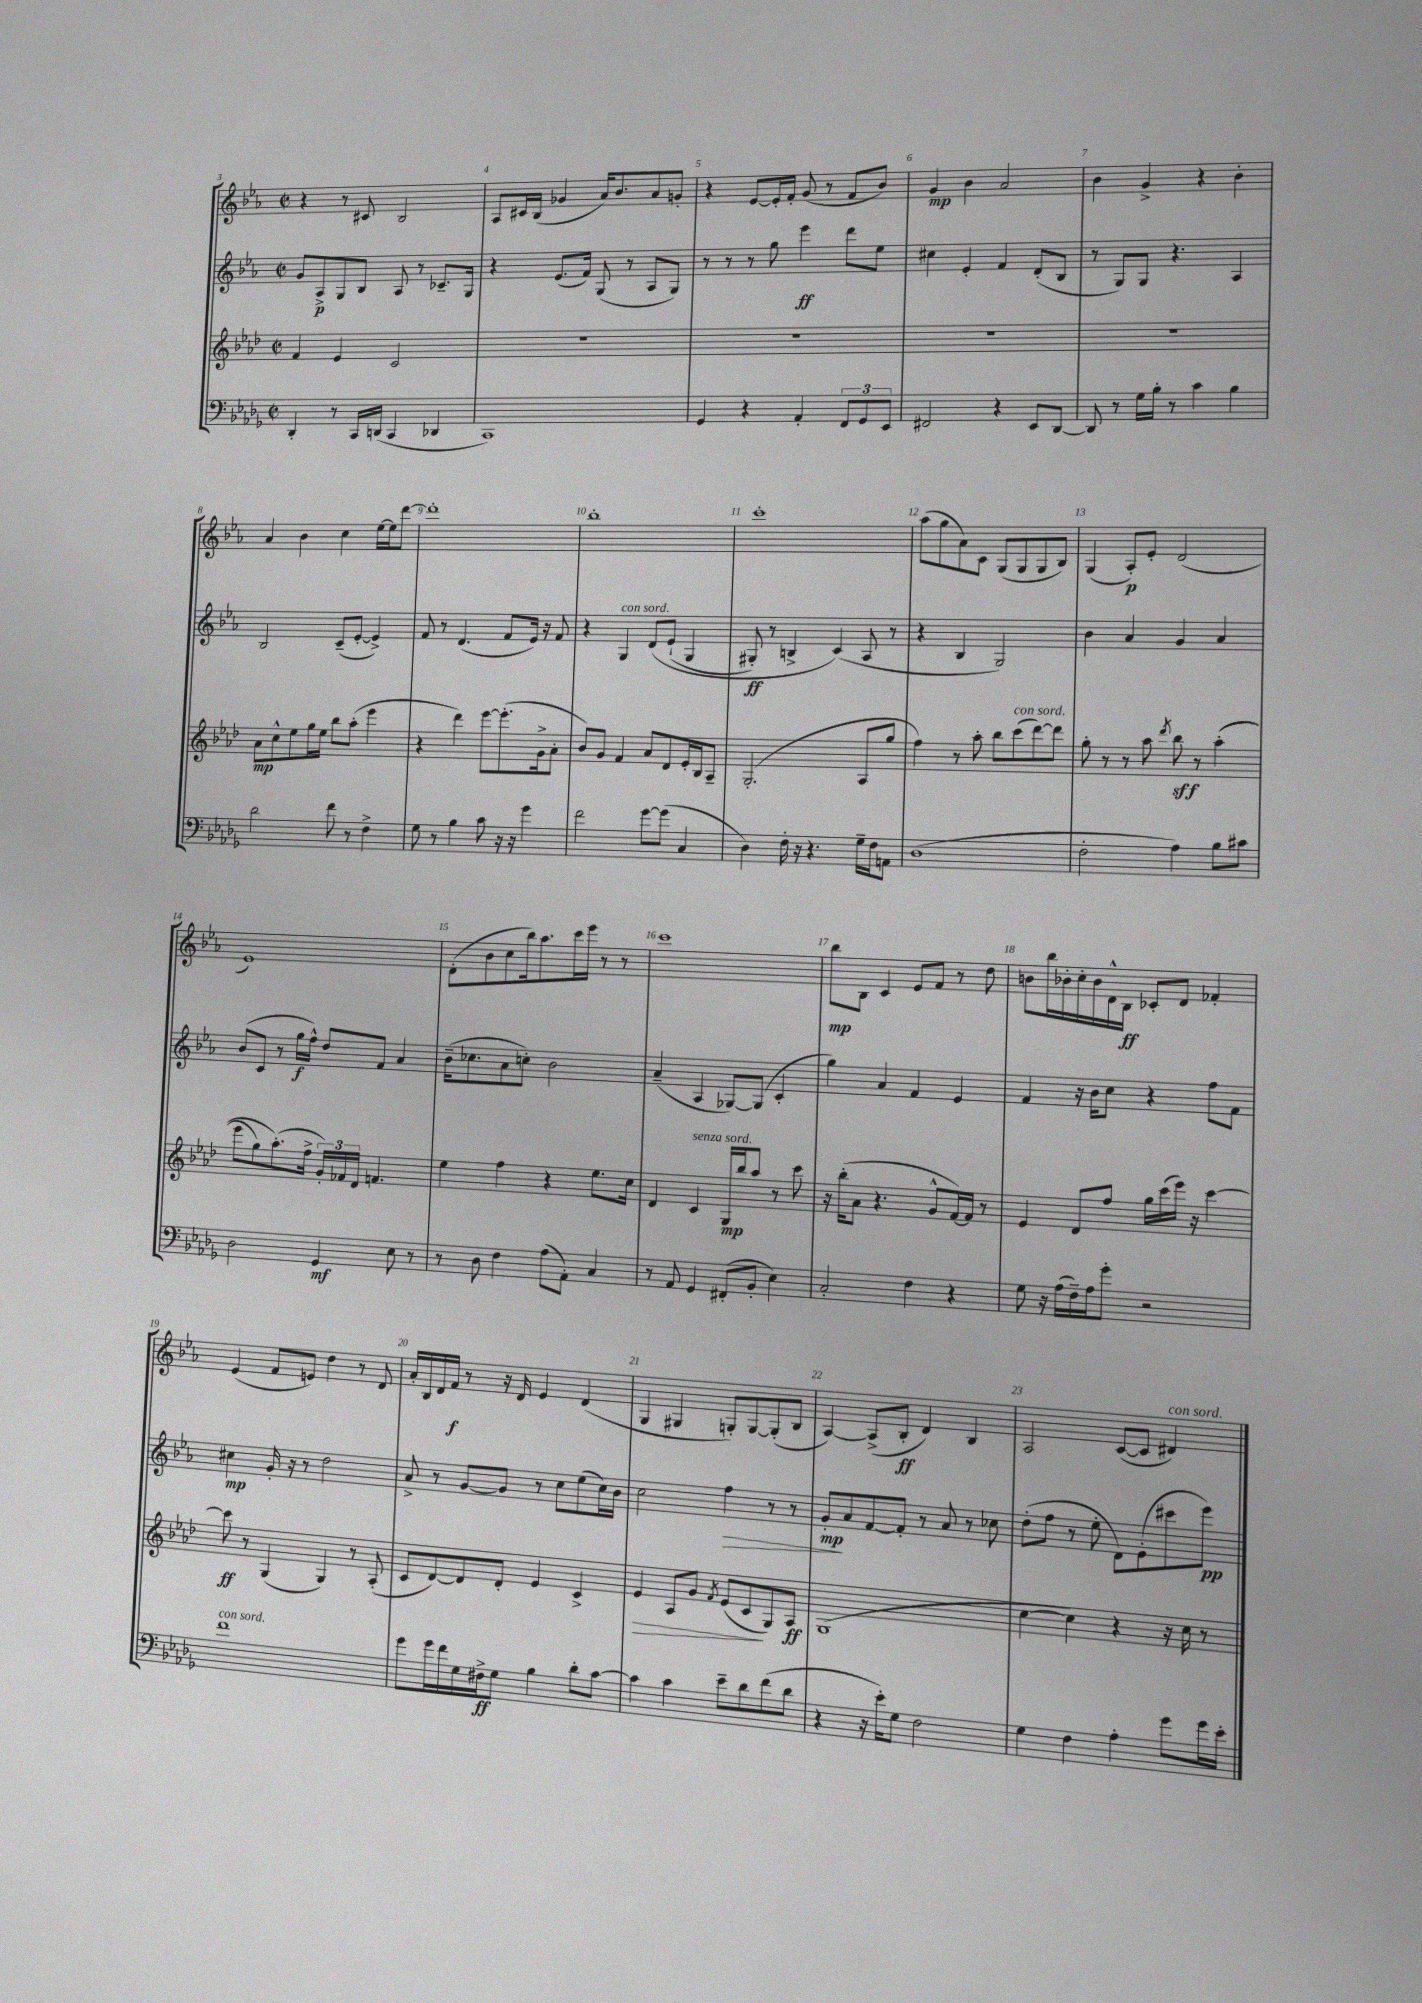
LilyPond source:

<<
\new StaffGroup <<
\new Staff = "s0" {
    \clef treble \key ees \major \defaultTimeSignature \time 2/2
    r4 r8 cis'8 bes2 |
    aes8 cis'16 bes16( ges'4 aes'16) bes'8. aes'8 g'8-. |
    r4 ees'8~ ees'16-. f'16-. g'8( r8 f'8 bes'8) |
    g'4\mp bes'4 aes'2 |
    bes'4 g'4-> r4 bes'4-. |
    aes'4 bes'4 c''4 ees''16~ ees''16 d'''8~ |
    d'''1-. |
    bes''1-. |
    c'''1-. |
    aes''8( g''8 aes'8) c'8 g8( g8 g8 bes8) |
    g4( aes8-.\p) ees'8-. d'2( |
    ees'1) |
    d'8-.( bes'8 c''8 bes''16) aes''8. c'''16 ees'''16 r8 r8 |
    c'''1 |
    bes''8\mp bes8 c'4 ees'8 f'8 r8 d''8 |
    b'8 bes''16 bes'16-. c''16-. bes'16 d'16-^ bes16\ff ces'8-. d'8 fes'4-. |
    ees'4( f'8 e'8) d''4 r8 d'8 |
    aes'16-. bes16 d'16 f'16\f r8 r16 d'16 ees'4 d'4( |
    g4 gis4 g8-.) g8~ g8-.( bes8 |
    aes4~) aes8->( bes8-.\ff d'4) bes4 |
    aes2 c'8~( c'8 dis'4^\markup { \italic "con sord." }) \bar "|." |
}
\new Staff = "s1" {
    \clef treble \key ees \major \defaultTimeSignature \time 2/2
    g'8 aes8->\p g8 bes8 aes8 r8 ces'8.-- g16 |
    r4 ees'8.( f'16) g8( r8 aes8 g8) |
    r8 r8 r8 g''8 ees'''4\ff d'''8 ees''8 |
    cis''4 ees'4-. f'4 d'8-.( bes8 |
    r8 g8) g8 r4. aes4 |
    bes2 c'8--( ees'8~-. ees'4->) |
    f'8 r8 d'4.( f'8 ees'16) r16 f'8 |
    r4 g4^\markup { \italic "con sord." } d'8\( ees'8-!( g4 |
    gis8-.\ff) r8 b4-> c'4(\) aes8 r8 |
    r4 bes4 g2) |
    bes'4 aes'4 g'4 aes'4 |
    bes'8( c'8 r8 g''16\f f''16-^) d''8 f'8 aes'4 |
    bes'16--( ces''8. aes'8 c''8-.) bes'2 |
    aes'4--( aes4 ges8~) ges8( c'4-. |
    g''4) aes'4 f'4 ees'4 |
    f'4 r16 bes'16 c''8 r4 f''8 f'8 |
    cis''4\mp g'16-. r16 r8 d''2 |
    aes'8-> r8 g'8~ g'8 r8 c''8 ees''8( c''16) bes'16 |
    c''2 f''4\> r8 r8 |
    g'8-.\mp\! aes'8 f'8~ f'8-. r8 aes'8 r8 ces''8 |
    d''8-.( f''8 r8 ees''8-. d'8) ees'8-.( cis'''8 ees'''8\pp) \bar "|." |
}
\new Staff = "s2" {
    \clef treble \key aes \major \defaultTimeSignature \time 2/2
    f'4 ees'4 c'2 |
    r1 |
    R1 |
    R1 |
    R1 |
    aes'8\mp c''8-^ ees''8 g''16 ees''16 bes''8 aes''8-.( ees'''4 |
    r4 des'''4) ees'''8~ ees'''8.-.( g'16-> aes'8-. |
    bes'8) g'8 f'4 aes'8 des'8 ees'16-. bes16 aes8-- |
    g2.-.( aes8 g''8 |
    f''4) r8 aes''8-. bes''8 c'''8^\markup { \italic "con sord." }( des'''8~) des'''8 |
    g''8-. r8 r8 aes''8 \acciaccatura { des'''8 } bes''8\sff r8 aes''4-.(\( |
    ees'''8 g''8) aes''8.-.(\) f''16-> \tuplet 3/2 { g'16-.) fes'16 des'16 } f'4. |
    ees''4 f''4 r4 ees''8. c''16 |
    des'4 c'4^\markup { \italic "senza sord." } g16\mp bes''16 aes''8 r8 c'''8 |
    r16 bes''16-.( aes'8 r4. g'8-^ f'16~) f'16 r8 |
    ees'4 des'8 f''8 g''16 c'''16( ees'''16) r16 c'''4~ |
    c'''8\ff r8 g4( g4) r8 aes8-.( |
    c'8 des'8~) des'8 des'8-. ees'4 c'4-> |
    ees'4\> aes8 g'8 \acciaccatura { f'8 } ees'8( c'8\! g8) aes8\ff |
    g1( |
    c''4~ c''4) r4 r16 c''16 r8 \bar "|." |
}
\new Staff = "s3" {
    \clef bass \key des \major \defaultTimeSignature \time 2/2
    des,4-. r8 c,16 d,16( c,4 des,4 |
    c,1) |
    ges,4 r4 aes,4-. \tuplet 3/2 { f,8 ges,8 ees,8 } |
    fis,2 r4 ees,8 des,8~ |
    des,8 r8 ges16 bes16-. r8 c'4 bes4 |
    des'2 f'8 r8 f4-> |
    ges8 r8 bes4 c'8 r16 r16 ges'4 |
    f'2 ges'8~ ges'8( c4 |
    des4) f16-. r16 r4. ges16-- f16 a,8 |
    des1( |
    f2-. aes4) bes8 cis'8 |
    des2 ges,4\mf ees8 r8 |
    r8 des8 f4 aes8( aes,8-.) c4 |
    r8 aes,8 ges,4 fis,8-.( bes,8-. ees4) |
    c2-. f4 r4 |
    ges8 r16 aes16( f16--) aes16 ges'8-. r2 |
    f'1^\markup { \italic "con sord." } |
    ges'8 ges'16 f'16 ges16 fis16->\ff ges8 bes4 des'8-. c'8~ |
    c'4 c'4 ees'8-- des'8 f'8( des'8 |
    r4 r16 ees'16-.) ges8 f2 |
    ges4 f4 aes4-. ges'8 ges'16 ees'16-. \bar "|." |
}
>>
>>
\layout { \context { \Score currentBarNumber = #3 \override BarNumber.break-visibility = ##(#f #t #t) barNumberVisibility = #all-bar-numbers-visible } }
